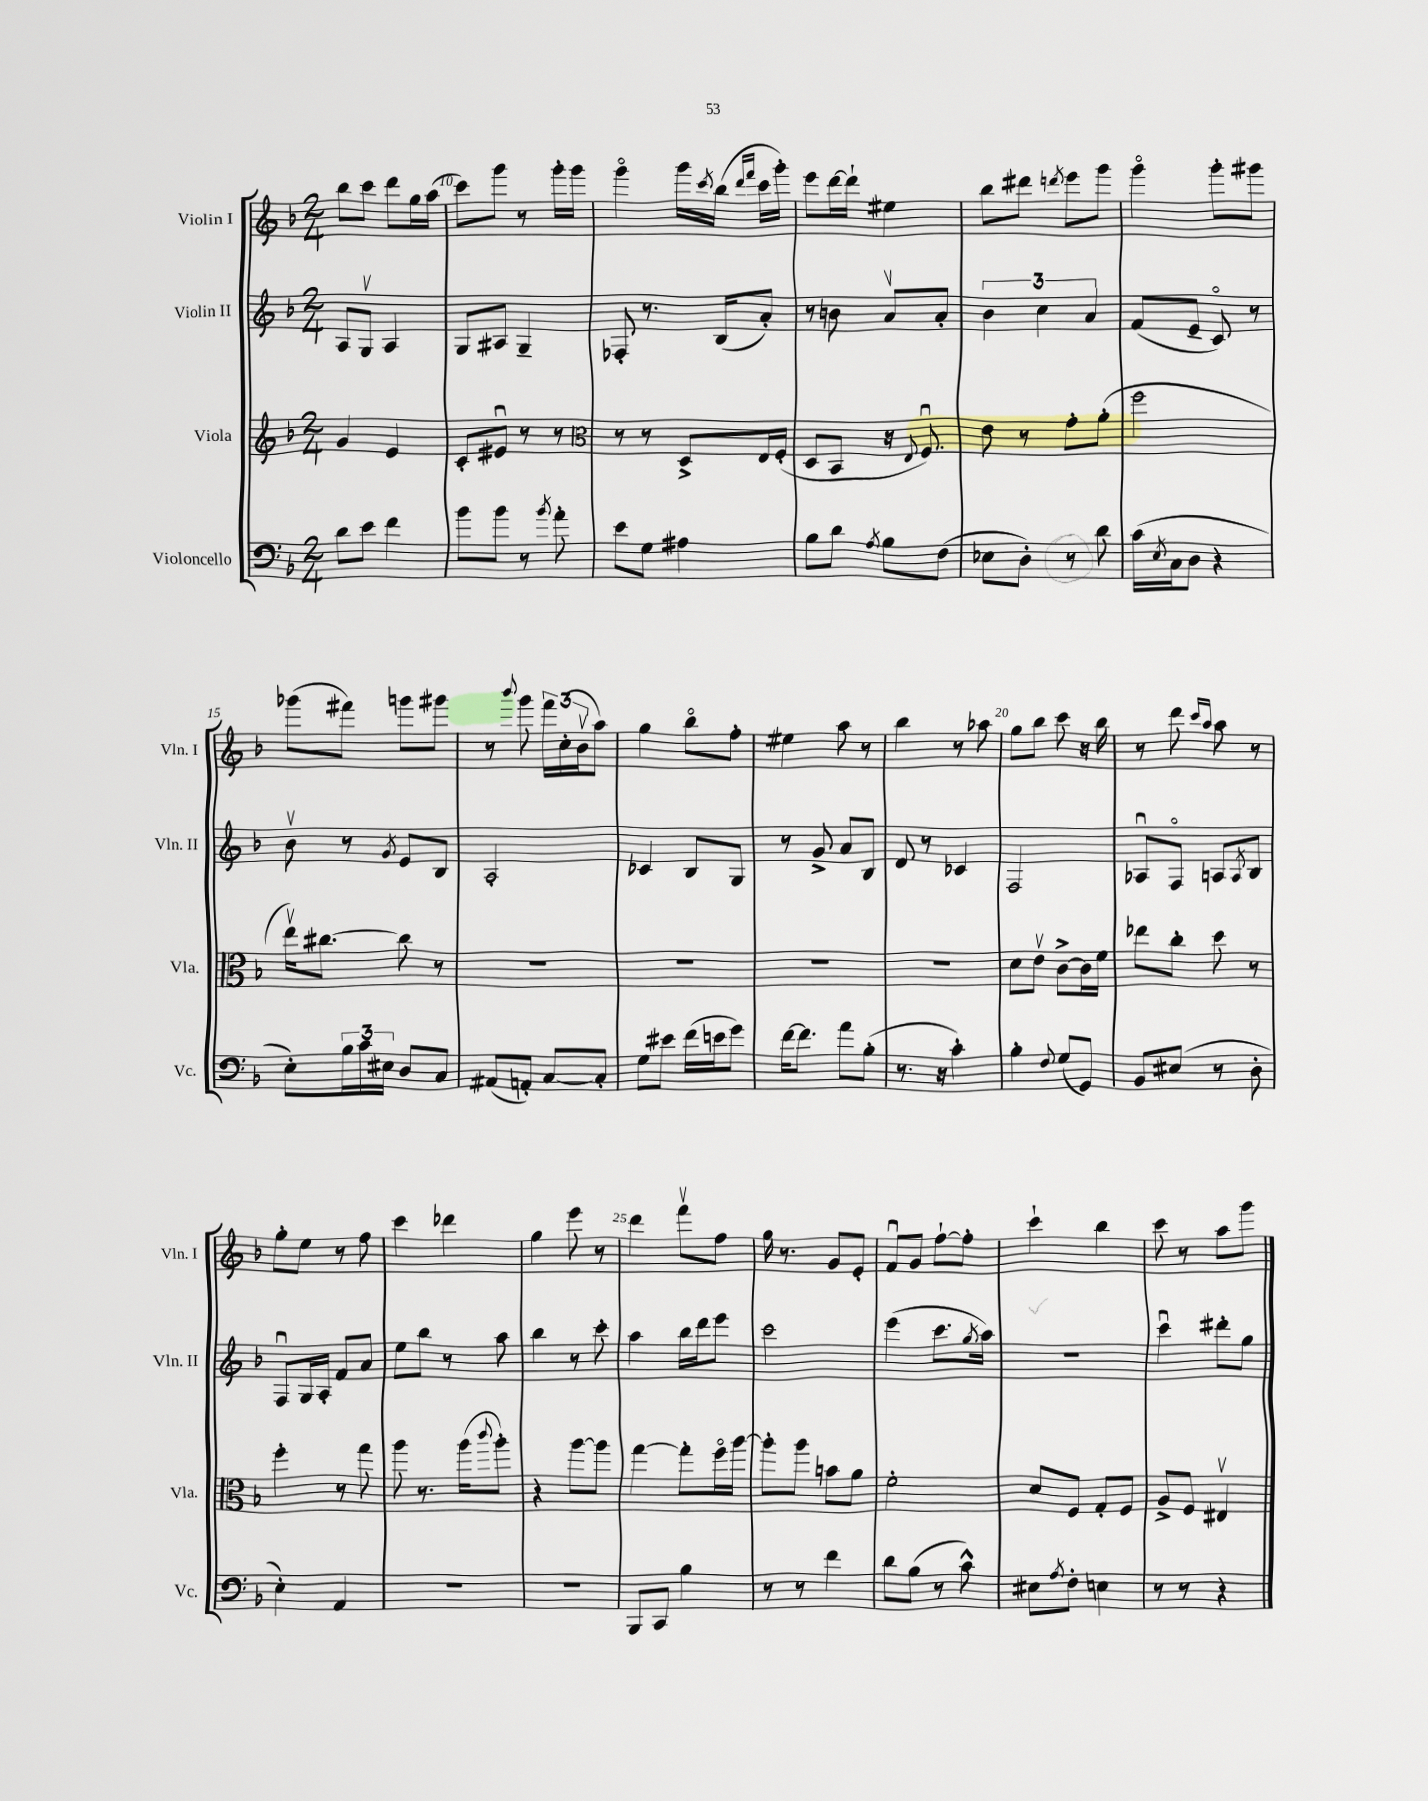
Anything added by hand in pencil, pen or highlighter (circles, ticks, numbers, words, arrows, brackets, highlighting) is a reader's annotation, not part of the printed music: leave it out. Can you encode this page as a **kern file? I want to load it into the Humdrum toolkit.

**kern	**kern	**kern	**kern
*part4	*part3	*part2	*part1
*staff4	*staff3	*staff2	*staff1
*I"Violoncello	*I"Viola	*I"Violin II	*I"Violin I
*I'Vc.	*I'Vla.	*I'Vln. II	*I'Vln. I
*clefF4	*clefG2	*clefG2	*clefG2
*k[b-]	*k[b-]	*k[b-]	*k[b-]
*M2/4	*M2/4	*M2/4	*M2/4
=9	=9	=9	=9
8d\L	4g/	8A/L	8bb-\L
8e\J	.	8Gv/J	8ccc\J
4f\	4e/	4A/	8ddd\L
.	.	.	16gg\L
.	.	.	(16aa\JJ
=10	=10	=10	=10
8b-\L	8c'/L	8G/L	8ccc\L)
8b-\J	8e#Xu/J	8A#X/J	8ggg\J
8r	8r	4G~/	8r
8qb-/	.	.	.
8a'\	8r	.	16ggg'\LL
.	.	.	16ggg\JJ
=11	=11	=11	=11
*	*clefC3	*	*
8e\L	8r	8F-X'/	4ggg\
8G\J	8r	8.r	.
4A#X\	8D^/L	.	16ggg\LL
.	.	.	8qccc/
.	.	(16B-/KL	(16bb-\JJ
.	.	.	16qqddd/LL
.	.	.	16qqfff/JJ
.	16E/L	8a'/J)	16ccc\LL
.	(16F'/JJ	.	16ggg'\JJ)
=12	=12	=12	=12
8B-\L	8D/L	8r	8eee\L
8d\J	8BB-/J	8bn\	[16ddd\L
.	.	.	16ddd`\JJ]
8qA/	.	.	.
8B-\L	16r	8av/L	4ee#X\
.	8qqE/	.	.
.	8.Fu/)	.	.
(8F\J	.	8a'/J	.
=13	=13	=13	=13
8E-X\L	8e\	6b-\	8bb-\L
8D'\J)	8r	.	8ddd#X\J
.	.	6cc\	.
.	.	.	8qdddn/
8r	8g'\L	.	8eee\L
.	.	6a/	.
8d\	(8a'\J	.	8ggg\J
=14	=14	=14	=14
(16c\LL	2ff\	(8f/L	4ggg\
8qE/	.	.	.
16C\J	.	.	.
8D\J	.	8e~/J	.
4r	.	8c/)	8ggg'\L
.	.	8r	8ggg#X\J
!!LO:LB:g=z
=15	=15	=15	=15
8E'\L)	16eev\KL)	8b-v\	(8ggg-X\L
.	[8.cc#X\J	.	.
24B-\L	.	8r	8fff#X\J)
24c\	.	.	.
24E#X\JJ	.	.	.
.	.	8qg/	.
8D/L	8cc#\]	8e/L	8gggn\L
8C/J	8r	8B-/J	8ggg#X\J
=16	=16	=16	=16
(8AA#X/L	2r	2A'/	8r
.	.	.	8qqbbb-/
8AAn'/J)	.	.	8ggg\
[8C/L	.	.	24fff\LL
.	.	.	(24cc'\
.	.	.	24b-v\J
8C'/J]	.	.	8aa\J)
=17	=17	=17	=17
8G\L	2r	4c-X/	4gg\
8e#X\J	.	.	.
(16f\LL	.	8B-/L	8bb-\L
16en\J	.	.	.
8g\J)	.	8G/J	8ff'\J
=18	=18	=18	=18
[16f\KL	2r	8r	4ee#X\
8.f\J]	.	.	.
.	.	8g^/	.
8a\L	.	8a/L	8aa\
(8B-'\J	.	8B-/J	8r
=19	=19	=19	=19
8.r	2r	8d/	4bb-\
.	.	8r	.
16r	.	.	.
4c'\)	.	4c-X/	8r
.	.	.	8aa-X\
=20	=20	=20	=20
4B-'\	8d\L	2F/	8gg\L
.	8ev\J	.	8bb-\J
8qqF/	.	.	.
(8G/L	[8c^\L	.	8ccc\
8GG/J)	16c\L]	.	16r
.	16f\JJ	.	16bb-\
=21	=21	=21	=21
8BB-/L	8ee-X\L	8A-Xu/L	8r
(8E#X/J	8cc'\J	8F/J	8ddd\
.	.	.	16qqccc/LL
.	.	.	16qqaa/JJ
8r	8dd\	8An/L	8aa\
.	.	8qA/	.
8D'\	8r	8B-/J	8r
!!LO:LB:g=z
=22	=22	=22	=22
4E'\)	4ff'\	8Fu/L	8gg'\L
.	.	16G/L	8ee\J
.	.	16A'/JJ	.
4AA/	8r	8f/L	8r
.	8gg\	8a/J	8ff\
=23	=23	=23	=23
2r	8aa\	8ee\L	4ccc\
.	8.r	8bb-\J	.
.	.	8r	4ddd-X\
.	(16aa\KL	.	.
.	8qqccc/	.	.
.	8aa'\J)	8aa\	.
=24	=24	=24	=24
2r	4r	4bb-\	4gg\
.	[8aa\L	8r	8eee\
.	8aa\J]	8ccc'\	8r
=25	=25	=25	=25
8BBB-/L	[4gg\	4aa\	4ddd\
8CC/J	.	.	.
4B-\	8gg'\L]	16bb-\LL	8fffv\L
.	.	16ddd\J	.
.	16ff\L	8eee\J	8ff\J
.	[16aa\JJ	.	.
=26	=26	=26	=26
8r	8aa'\L]	2ccc\	16gg\
.	.	.	8.r
8r	8aa\J	.	.
4f\	8bn\L	.	8g/L
.	8a\J	.	8e'/J
=27	=27	=27	=27
8d\L	2f'\	(4eee\	8fu/L
(8B-\J	.	.	8g/J
8r	.	8.ccc\L	[8ff`\L
8c^^\)	.	.	8ff'\J]
.	.	8qgg/	.
.	.	16aa\Jk)	.
=28	=28	=28	=28
8E#X\L	8d/L	2r	4ccc`\
8qA/	.	.	.
8F'\J	8F/J	.	.
4En\	8G'/L	.	4bb-\
.	8F/J	.	.
=29	=29	=29	=29
8r	8A^/L	4cccu\	8ccc\
8r	8F/J	.	8r
4r	4E#Xv/	8ddd#X'\L	8aa\L
.	.	8gg\J	8ggg\J
==	==	==	==
*-	*-	*-	*-
